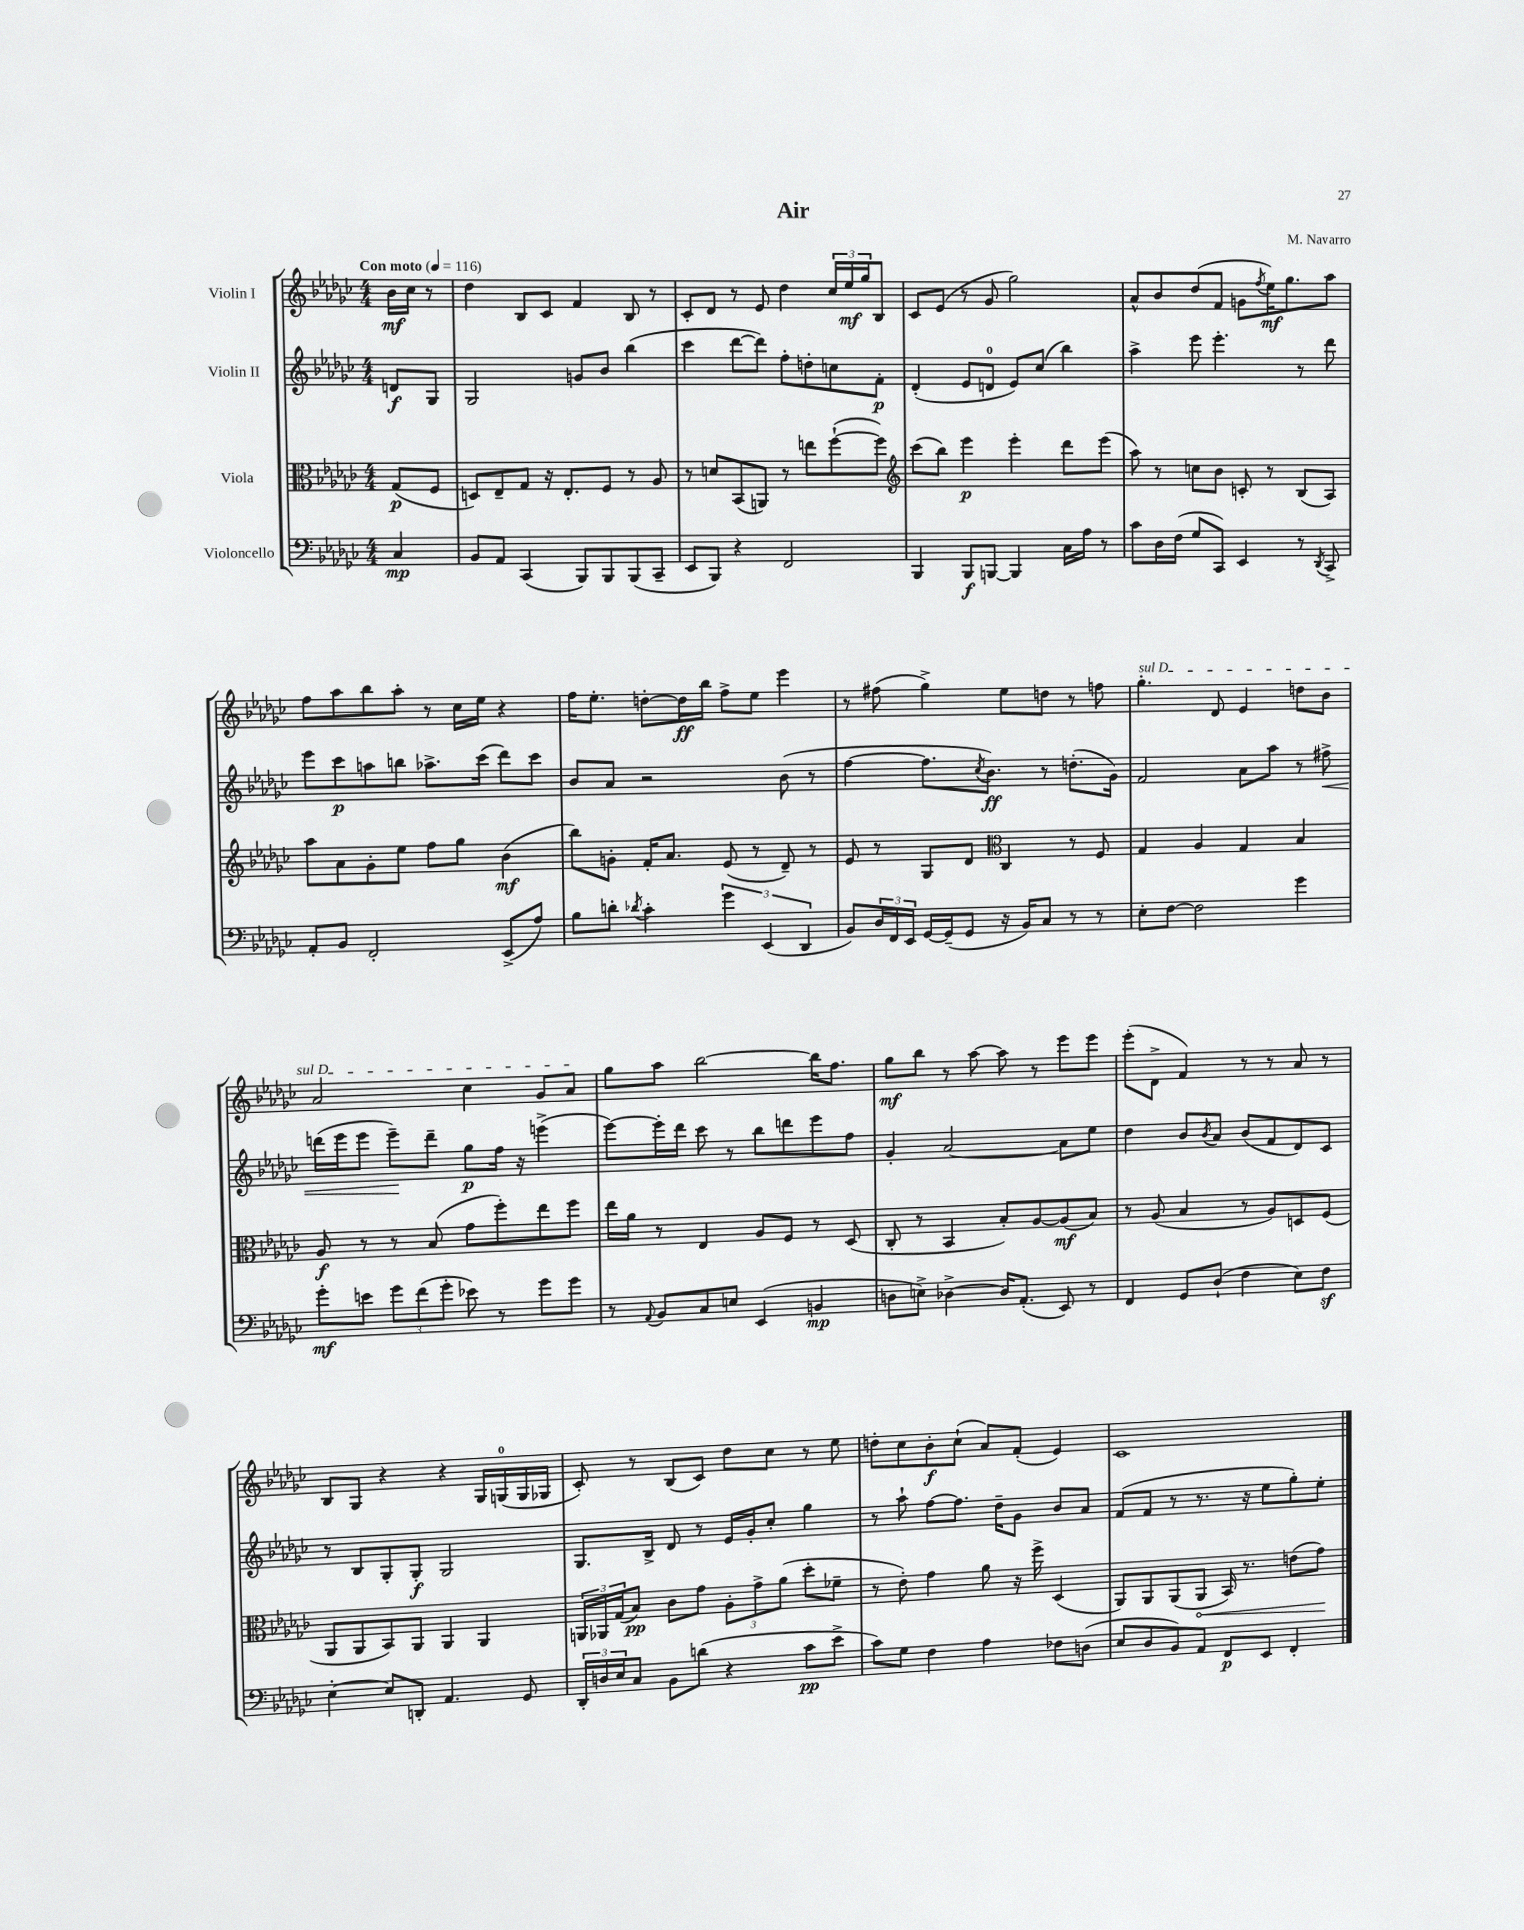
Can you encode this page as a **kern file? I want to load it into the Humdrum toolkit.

**kern	**dynam	**kern	**dynam	**kern	**dynam	**kern	**dynam
*part4	*part4	*part3	*part3	*part2	*part2	*part1	*part1
*staff4	*staff4	*staff3	*staff3	*staff2	*staff2	*staff1	*staff1
*I"Violoncello	*	*I"Viola	*	*I"Violin II	*	*I"Violin I	*
*clefF4	*	*clefC3	*	*clefG2	*	*clefG2	*
*k[b-e-a-d-g-c-]	*	*k[b-e-a-d-g-c-]	*	*k[b-e-a-d-g-c-]	*	*k[b-e-a-d-g-c-]	*
*M4/4	*	*M4/4	*	*M4/4	*	*M4/4	*
*MM116	*	*MM116	*	*MM116	*	*MM116	*
=	=	=	=	=	=	=	=
!	!	!	!	!	!	!LO:TX:a:B:t=Con moto	!
4C-/	mp	(8G-/L	p	8dn/L	f	16b-\LL	mf
.	.	.	.	.	.	16cc-\JJ	.
.	.	8F/J	.	8G-/J	.	8r	.
=1	=1	=1	=1	=1	=1	=1	=1
8BB-/L	.	8Dn/L)	.	2G-/	.	4dd-\	.
8AA-/J	.	8E-~/	.	.	.	.	.
(4CC-/	.	8G-/J	.	.	.	8B-/L	.
.	.	16r	.	.	.	8c-/J	.
.	.	8.E-'/L	.	.	.	.	.
8BBB-/L)	.	.	.	8gn/L	.	4f/	.
8BBB-/	.	8F/J	.	8b-/J	.	.	.
(8BBB-/	.	8r	.	(4bb-\	.	8B-/	.
8CC-~/J	.	8A-/	.	.	.	8r	.
=2	=2	=2	=2	=2	=2	=2	=2
8EE-/L	.	8r	.	4ccc-\	.	8c-'/L	.
8BBB-/J)	.	8dn/L	.	.	.	8d-/J	.
4r	.	(8BB-/	.	[8ddd-\L	.	8r	.
.	.	8AAn/J)	.	8ddd-\J])	.	8e-/	.
2FF/	.	8r	.	8ff'\L	.	4dd-\	.
.	.	8een\L	.	8ddn'\	.	.	.
.	.	([8ff`\	.	8ccn\	.	24cc-/LL	.
.	.	.	.	.	.	24ee-/	mf
.	.	.	.	.	.	24gg-/J	.
.	.	8ff\J])	.	8f'\J	p	8B-/J	.
=3	=3	=3	=3	=3	=3	=3	=3
*	*	*clefG2	*	*	*	*	*
4BBB-/	.	(8ccc-\L	.	(4d-'/	.	8c-/L	.
.	.	8bb-\J)	.	.	.	(8e-/J	.
8BBB-/L	f	4eee-\	p	8e-/L	.	8r	.
[8BBBn/J	.	.	.	8dn/J	.	8g-/	.
4BBB/]	.	4eee-'\	.	8e-/L)	.	2gg-\)	.
.	.	.	.	(8cc-/J	.	.	.
16C-\LL	.	8ddd-\L	.	4bb-\)	.	.	.
16A-\JJ	.	.	.	.	.	.	.
8r	.	(8eee-\J	.	.	.	.	.
=4	=4	=4	=4	=4	=4	=4	=4
8c-\L	.	8aa-\)	.	4aa-^\	.	8a-^^/L	.
16D-\L	.	8r	.	.	.	8b-/	.
(16F\JJ	.	.	.	.	.	.	.
8G-/L	.	8ccn\L	.	8eee-\	.	(8dd-/	.
8CC-/J)	.	8b-\J	.	4.eee-'\	.	8f/J	.
4EE-/	.	8cn'/	.	.	.	8gn\L	.
.	.	.	.	.	.	8qff/	.
.	.	8r	.	.	.	16ee-\K)	mf
.	.	.	.	.	.	8.gg-\	.
8r	.	(8B-/L	.	8r	.	.	.
8qDD-/	.	.	.	.	.	.	.
8CC-^/	.	8A-/J)	.	8ddd-\	.	8aa-\J	.
!!LO:LB:g=z
=5	=5	=5	=5	=5	=5	=5	=5
8AA-'/L	.	8aa-\L	.	8eee-\L	.	8ff\L	.
8BB-/J	.	8a-\	.	8ccc-\	p	8aa-\	.
2FF'/	.	8g-'\	.	8aan\	.	8bb-\	.
.	.	8ee-\J	.	8bbn\J	.	8aa-'\J	.
.	.	8ff\L	.	8.aa-X^\L	.	8r	.
.	.	8gg-\J	.	.	.	16cc-\LL	.
.	.	.	.	(16ccc-\Jk	.	16ee-\JJ	.
(8EE-^/L	.	(4b-\	mf	8ddd-\L)	.	4r	.
8A-/J)	.	.	.	8ccc-\J	.	.	.
=6	=6	=6	=6	=6	=6	=6	=6
8B-\L	.	8bb-\L)	.	8b-/L	.	16ff\KL	.
.	.	.	.	.	.	8.ee-'\J	.
8dn'\J	.	8gn'\J	.	8a-/J	.	.	.
8qd-X/	.	.	.	.	.	.	.
4c-'\	.	16f'/KL	.	2r	.	[8ddn'\L	.
.	.	8.a-/J	.	.	.	.	.
.	.	.	.	.	.	16dd\L]	ff
.	.	.	.	.	.	16bb-\JJ	.
6g-\	.	(8e-/	.	.	.	8ff^\L	.
.	.	8r	.	.	.	8ee-\J	.
(6EE-/	.	.	.	.	.	.	.
.	.	8d-~/)	.	(8b-\	.	4eee-\	.
6DD-/	.	.	.	.	.	.	.
.	.	8r	.	8r	.	.	.
=7	=7	=7	=7	=7	=7	=7	=7
8BB-/L)	.	8e-/	.	[4ff\	.	8r	.
24D-/L	.	8r	.	.	.	(8ff#X\	.
24FF/	.	.	.	.	.	.	.
24EE-/JJ	.	.	.	.	.	.	.
[16GG-/LL	.	8G-/L	.	8.ff\L]	.	4gg-^\)	.
(16GG-~/J]	.	.	.	.	.	.	.
8GG-/J	.	8d-/J	.	.	.	.	.
.	.	.	.	8qcc-/	.	.	.
.	.	.	.	8.b-\J)	ff	.	.
*	*	*clefC3	*	*	*	*	*
16r	.	4C-/	.	.	.	8ee-\L	.
16BB-/KL)	.	.	.	.	.	.	.
8C-/J	.	.	.	8r	.	8ddn\J	.
8r	.	8r	.	(8.ddn'\L	.	8r	.
8r	.	8F/	.	.	.	8ffn\	.
.	.	.	.	16g-\Jk)	.	.	.
=8	=8	=8	=8	=8	=8	=8	=8
!	!	!	!	!	!	!LO:TX:a:i:t=sul D	!
8E-'\L	.	4G-/	.	2f/	.	4.gg-'\	.
[8F\J	.	.	.	.	.	.	.
2F\]	.	4A-/	.	.	.	.	.
.	.	.	.	.	.	8d-/	.
.	.	4G-/	.	8a-\L	.	4e-/	.
.	.	.	.	8aa-\J	.	.	.
4g-\	.	4B-/	.	8r	.	8ddn\L	.
!	!	!	!	!	!LO:HP:b	!	!
.	.	.	.	8ff#X^\	<	8b-\J	.
!!LO:LB:g=z
=9	=9	=9	=9	=9	=9	=9	=9
8g-'\L	mf	8A-/	f	(16dddn\LL	.	2a-/	.
.	.	.	.	16eee-\J	.	.	.
8en\J	.	8r	.	8eee-\J	.	.	.
12g-\L	.	8r	.	8eee-~\L)	.	.	.
(12f\	.	.	.	.	.	.	.
.	.	(8B-/	.	8ddd~\J	[	.	.
12g-'\J	.	.	.	.	.	.	.
8e-X\)	.	8g-\L	.	8gg-\L	p	4cc-\	.
8r	.	8ff'\)	.	16ff\Jk	.	.	.
.	.	.	.	16r	.	.	.
8g-\L	.	8ee-\	.	(4eeen^\	.	8g-/L	.
8g-\J	.	8ff\J	.	.	.	8a-/J	.
=10	=10	=10	=10	=10	=10	=10	=10
8r	.	16ee-\LL	.	[8eee-\L)	.	8gg-\L	.
.	.	16a-\JJ	.	.	.	.	.
8qqAA-/	.	.	.	.	.	.	.
8BB-/L	.	8r	.	16eee-'\L]	.	8aa-\J	.
.	.	.	.	16ddd-\JJ	.	.	.
8C-/	.	4E-/	.	8ccc-\	.	[2bb-\	.
8En/J	.	.	.	8r	.	.	.
(4EE-/	.	8A-/L	.	8bb-\L	.	.	.
.	.	8F/J	.	8dddn\	.	.	.
4BBn/	mp	8r	.	8eee-\	.	16bb-\KL]	.
.	.	.	.	.	.	8.ff\J	.
.	.	(8D-/	.	8ff\J	.	.	.
=11	=11	=11	=11	=11	=11	=11	=11
8Dn\L	.	8C-'/	.	4g-'/	.	8gg-\L	mf
8En^\J)	.	8r	.	.	.	8bb-\J	.
[4D-X^\	.	4BB-/	.	[2a-/	.	8r	.
.	.	.	.	.	.	[8aa-\	.
16D-/KL]	.	8B-'/L)	.	.	.	8aa-\]	.
(8.AA-'/J	.	.	.	.	.	.	.
.	.	[8A-/	.	.	.	8r	.
8EE-/)	.	(8A-/]	mf	8a-\L]	.	8eee-\L	.
8r	.	8B-/J)	.	8ee-\J	.	8eee-\J	.
=12	=12	=12	=12	=12	=12	=12	=12
4FF/	.	8r	.	4dd-\	.	(8eee-'\L	.
.	.	(8A-/	.	.	.	8d-^\J	.
8GG-/L	.	4B-/	.	8b-/L	.	4f/)	.
.	.	.	.	8qb-/	.	.	.
(8D-`/J	.	.	.	8a-/J	.	.	.
4F\	.	8r	.	(8b-/L	.	8r	.
.	.	8A-/L)	.	8f/	.	8r	.
8E-\L)	.	8Dn/	.	8d-/)	.	8a-/	.
8Fz\J	.	(8F/J	.	8c-/J	.	8r	.
!!LO:LB:g=z
=13	=13	=13	=13	=13	=13	=13	=13
[4E-'\	.	8AA-/L	.	8r	.	8B-/L	.
.	.	8AA-/	.	8B-/L	.	8G-/J	.
8E-/L]	.	8BB-/)	.	8G-'/	.	4r	.
8DDn'/J	.	8AA-/J	.	8G-'/J	f	.	.
4.AA-/	.	4AA-/	.	2G-/	.	4r	.
.	.	4AA-/	.	.	.	16G-/LL	.
.	.	.	.	.	.	(16Gn/	.
8GG-/	.	.	.	.	.	16G/	.
.	.	.	.	.	.	16G-X/JJ	.
=14	=14	=14	=14	=14	=14	=14	=14
24DD-'/LL	.	24AAn/LL	.	8.G-/L	.	8c-'/)	.
24Dn/	.	24AA-X/	.	.	.	.	.
24E-/J	.	(24G-/J	.	.	.	.	.
8C-/J	.	8B-/J)	pp	.	.	8r	.
.	.	.	.	16B-^/Jk	.	.	.
8BB-\L	.	8c-\L	.	8d-/	.	(8B-/L	.
(8dn\J	.	8g-\J	.	8r	.	8c-/J)	.
4r	.	12A-'\L	.	16e-/LL	.	8dd-\L	.
.	.	.	.	16g-'/J	.	.	.
.	.	12g-^\	.	.	.	.	.
.	.	.	.	8cc-'/J	.	8cc-\J	.
.	.	(12a-\J	.	.	.	.	.
8c-\L	pp	8dd-'\L	.	4gg-\	.	8r	.
8e-^\J	.	8f-X~\J	.	.	.	8ee-\	.
=15	=15	=15	=15	=15	=15	=15	=15
8c-\L)	.	8r	.	8r	.	8ddn'\L	.
8G-\J	.	8e-'\)	.	8aa-`\	.	8cc-\	.
4F\	.	4g-\	.	[8ff\L	.	8b-'\	f
.	.	.	.	8.ff\J]	.	(8cc-`\J	.
4A-\	.	8a-\	.	.	.	8a-/L)	.
.	.	.	.	16dd-~\KL	.	.	.
.	.	16r	.	8g-\J	.	(8f'/J	.
.	.	16ff^\	.	.	.	.	.
8F-X\L	.	(4D-/	.	8b-/L	.	4e-/)	.
(8Dn\J	.	.	.	8a-/J	.	.	.
=16	=16	=16	=16	=16	=16	=16	=16
8E-/L	.	8AA-/L)	.	(8f/L	.	1c-	.
8D-/	.	8AA-/	.	8f/J	.	.	.
8BB-/)	.	(8AA-/	.	8r	.	.	.
!	!	!	!LO:HP:b	!	!	!	!
8AA-/J	.	8AA-/J	<	8.r	.	.	.
8FF/L	p	16BB-/)	.	.	.	.	.
.	.	8.r	.	16r	.	.	.
8EE-/J	.	.	.	8ee-\L	.	.	.
4FF'/	.	(8en\L	.	8gg-'\)	.	.	.
.	.	8g-\J)	.	8ee-'\J	.	.	.
.	.	.	[	.	.	.	.
==	==	==	==	==	==	==	==
*-	*-	*-	*-	*-	*-	*-	*-
